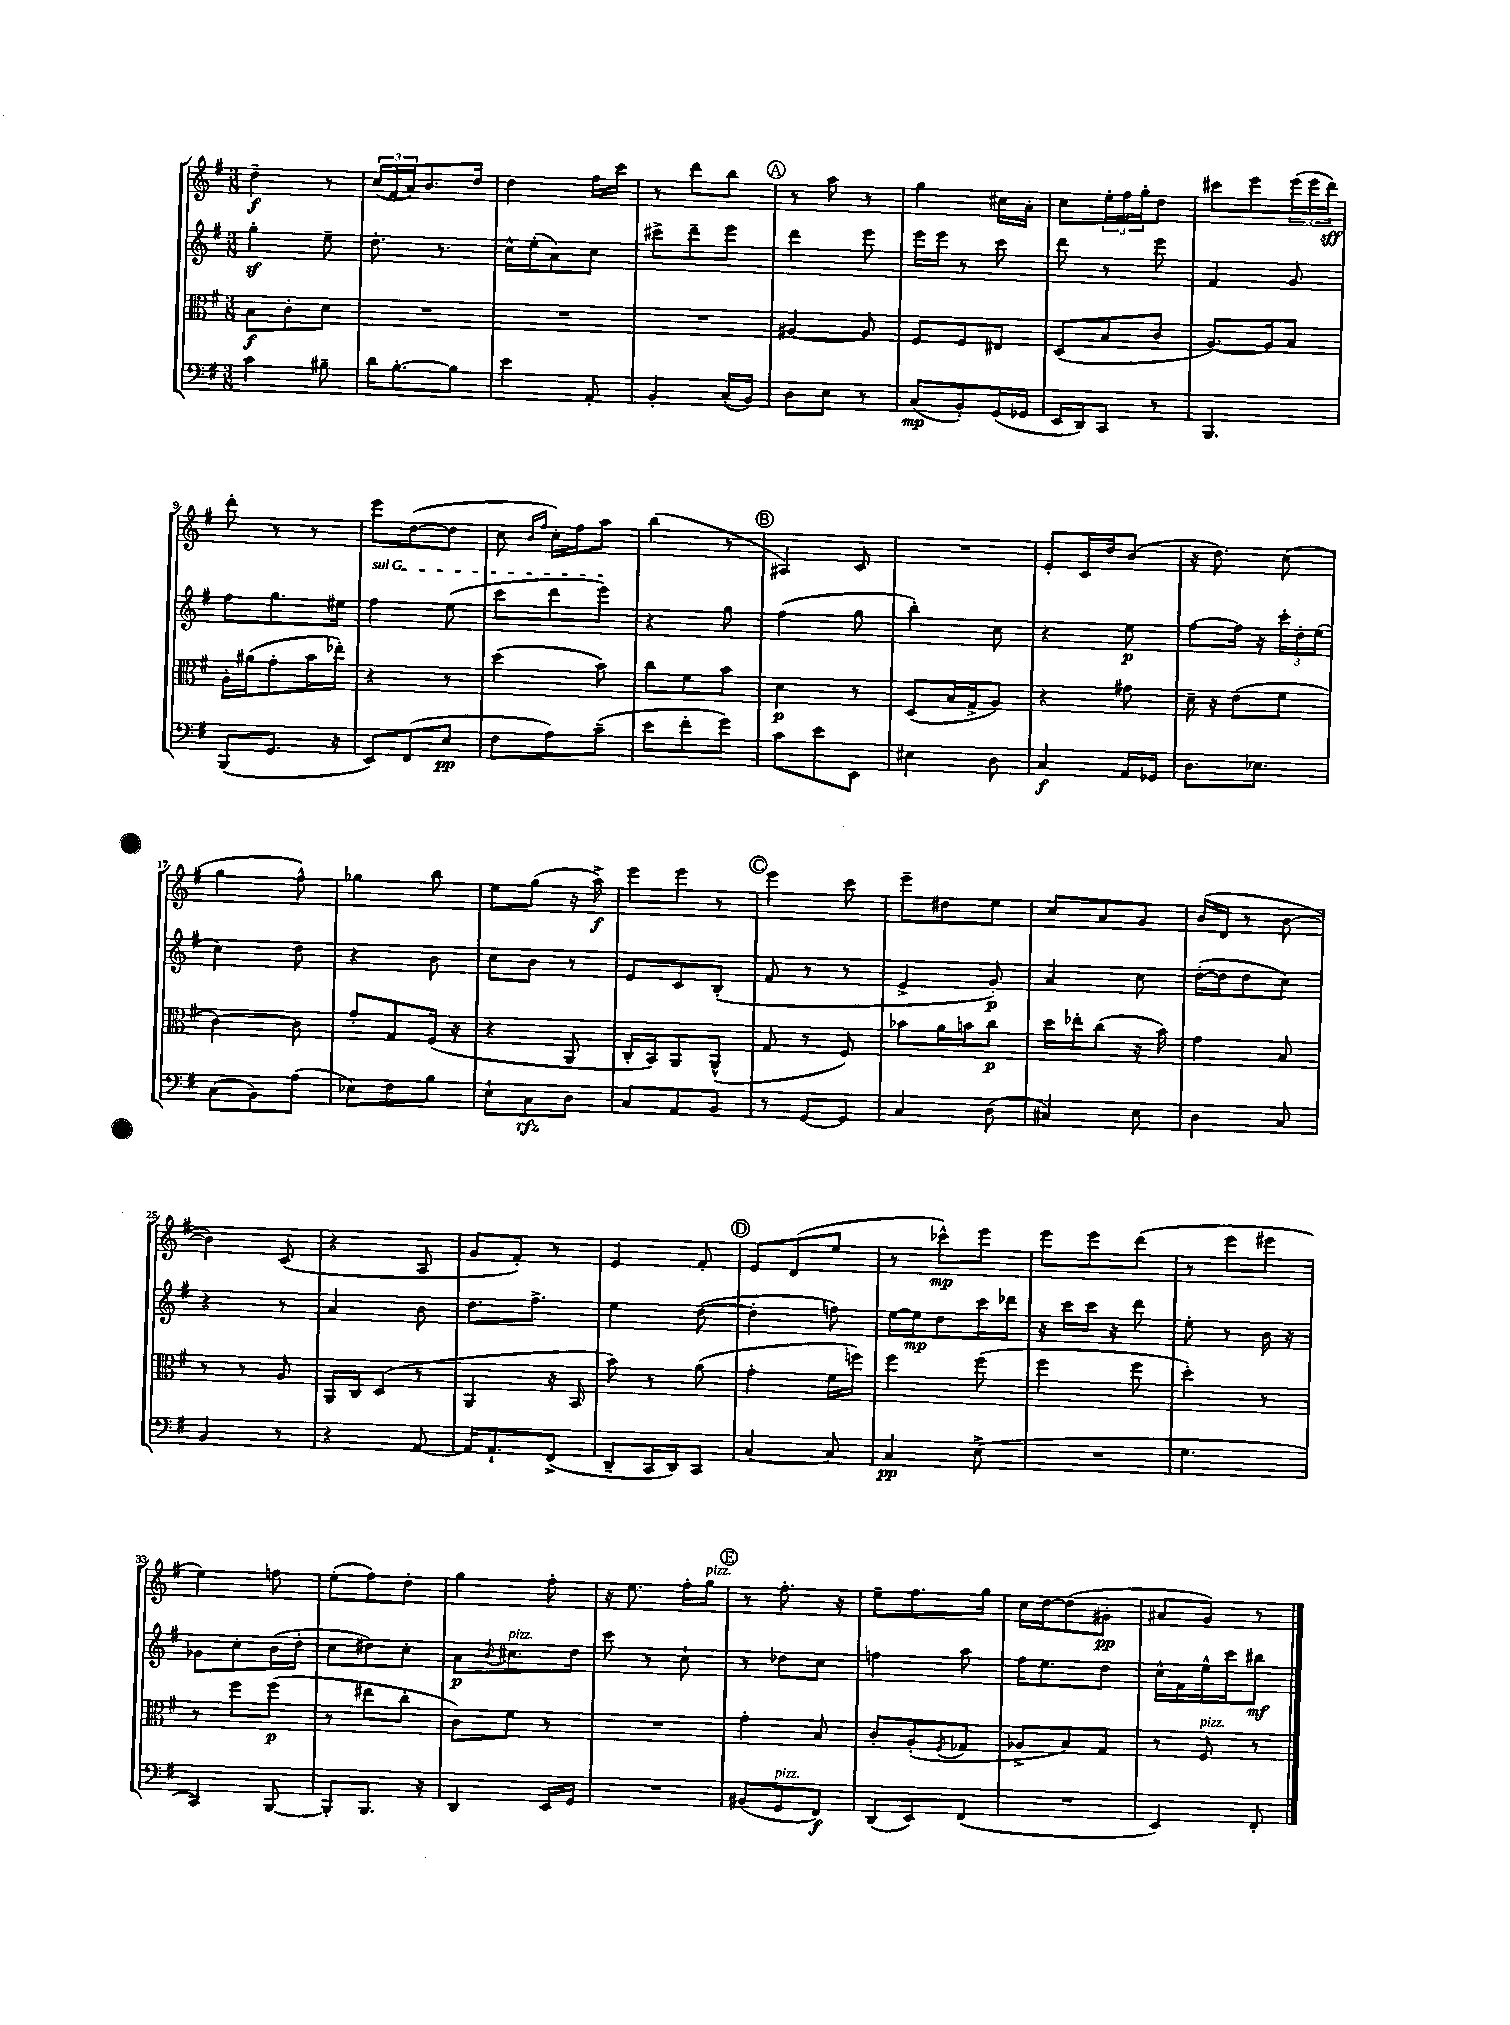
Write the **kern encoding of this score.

**kern	**dynam	**kern	**dynam	**kern	**dynam	**kern	**dynam
*part4	*part4	*part3	*part3	*part2	*part2	*part1	*part1
*staff4	*staff4	*staff3	*staff3	*staff2	*staff2	*staff1	*staff1
*clefF4	*	*clefC3	*	*clefG2	*	*clefG2	*
*k[f#]	*	*k[f#]	*	*k[f#]	*	*k[f#]	*
*M3/8	*	*M3/8	*	*M3/8	*	*M3/8	*
=1	=1	=1	=1	=1	=1	=1	=1
4c\	.	8B\L	f	4ggz'\	.	4dd~\	f
.	.	8c'\	.	.	.	.	.
8B#X~\	.	8d\J	.	8ee~\	.	8r	.
=2	=2	=2	=2	=2	=2	=2	=2
16d\KL	.	4.r	.	8.dd'\	.	(24cc/LL	.
.	.	.	.	.	.	24f#/	.
[8.B'\	.	.	.	.	.	.	.
.	.	.	.	.	.	24a/J)	.
.	.	.	.	.	.	8.b/	.
.	.	.	.	8.r	.	.	.
8B\J]	.	.	.	.	.	.	.
.	.	.	.	.	.	16dd/Jk	.
=3	=3	=3	=3	=3	=3	=3	=3
4e\	.	4.r	.	16cc^^\LL	.	4dd\	.
.	.	.	.	(16ee'\J	.	.	.
.	.	.	.	8a\)	.	.	.
8AA'/	.	.	.	8cc\J	.	16ff#\LL	.
.	.	.	.	.	.	16ccc\JJ	.
=4	=4	=4	=4	=4	=4	=4	=4
4BB'/	.	4.r	.	8ccc#X^\L	.	8r	.
.	.	.	.	8ddd~\	.	8ddd\L	.
(16C'/LL	.	.	.	8eee\J	.	8bb\J	.
16BB/JJ)	.	.	.	.	.	.	.
!!LO:REH:place=s1:t=A
=5	=5	=5	=5	=5	=5	=5	=5
8D\L	.	[4A#X/	.	4ddd\	.	8r	.
8E\J	.	.	.	.	.	8aa\	.
8r	.	8A#/]	.	8eee\	.	8r	.
=6	=6	=6	=6	=6	=6	=6	=6
(8C/L	mp	8F#/L	.	16eee\LL	.	4gg\	.
.	.	.	.	16eee\JJ	.	.	.
8BB'/)	.	8F#/	.	8r	.	.	.
(16GG/L	.	8E#X/J	.	8ccc\	.	16cc#X\LL	.
16GG-X/JJ	.	.	.	.	.	16a'\JJ	.
=7	=7	=7	=7	=7	=7	=7	=7
16EE/LL	.	(8D/L	.	8ddd\	.	8cc\L	.
16DD/J)	.	.	.	.	.	.	.
8CC/J	.	8B/	.	8r	.	24ee'\L	.
.	.	.	.	.	.	24ff#\	.
.	.	.	.	.	.	24gg'\J	.
8r	.	8c/J	.	8eee\	.	8dd\J	.
=8	=8	=8	=8	=8	=8	=8	=8
4.BBB/	.	[8.A/L)	.	4f#/	.	8ccc#X\L	.
.	.	.	.	.	.	8eee\	.
.	.	16A/k]	.	.	.	.	.
.	.	8B/J	.	8g/	.	(24eee\L	.
.	.	.	.	.	.	24eee\	.
.	.	.	.	.	.	24ddd\JJ)	sff
!!LO:LB:g=z
=9	=9	=9	=9	=9	=9	=9	=9
(8BBB/L	.	16A'\LL	.	8ff#\L	.	8ddd'\	.
.	.	(16a#X\J	.	.	.	.	.
8.GG/J	.	8g'\	.	8.gg\	.	8r	.
.	.	16b\L	.	.	.	8r	.
16r	.	16ee-X'\JJ)	.	16ee#X\Jk	.	.	.
=10	=10	=10	=10	=10	=10	=10	=10
!	!	!	!	!LO:TX:a:i:t=sul G	!	!	!
8EE/L)	.	4r	.	4ff#\	.	8eee\L	.
(8FF#/	.	.	.	.	.	([8dd\	.
8E/J	pp	8r	.	(8ee\	.	8dd\J]	.
=11	=11	=11	=11	=11	=11	=11	=11
8F#\L	.	(4dd\	.	8ccc\L	.	8cc\	.
.	.	.	.	.	.	16qqb/LL	.
.	.	.	.	.	.	16qqff#/JJ	.
8A\)	.	.	.	8ddd\	.	16cc'\LL)	.
.	.	.	.	.	.	16ff#\J	.
(8c~\J	.	8b\)	.	8eee\J)	.	8aa\J	.
=12	=12	=12	=12	=12	=12	=12	=12
8e\L	.	8cc\L	.	4r	.	(4bb\	.
8f#'\	.	8f#\	.	.	.	.	.
8g\J)	.	8b\J	.	8gg\	.	8r	.
!!LO:REH:place=s1:t=B
=13	=13	=13	=13	=13	=13	=13	=13
8c\L	.	4d\	p	(4ff#\	.	4A#X/)	.
8e\	.	.	.	.	.	.	.
8EE\J	.	8r	.	8gg\	.	8c/	.
=14	=14	=14	=14	=14	=14	=14	=14
4E#X\	.	(8D/L	.	4bb'\)	.	4.r	.
.	.	16B/L	.	.	.	.	.
.	.	16G^/J	.	.	.	.	.
8D\	.	8A/J)	.	8cc\	.	.	.
=15	=15	=15	=15	=15	=15	=15	=15
4C/	f	4r	.	4r	.	8e'/L	.
.	.	.	.	.	.	16c/L	.
.	.	.	.	.	.	16dd/J	.
16AA/LL	.	8g#X\	.	8ee\	p	(8b/J	.
16GG-X/JJ	.	.	.	.	.	.	.
=16	=16	=16	=16	=16	=16	=16	=16
8.D\L	.	16d~\	.	[8ff#\L	.	16r	.
.	.	16r	.	.	.	8.dd\)	.
.	.	(8e\L	.	16ff#\Jk]	.	.	.
8.E-X\J	.	.	.	16r	.	.	.
.	.	8f#\J	.	24ccc'\LL	.	(8cc\	.
.	.	.	.	24dd'\	.	.	.
.	.	.	.	(24ee\JJ	.	.	.
!!LO:LB:g=z
=17	=17	=17	=17	=17	=17	=17	=17
(8C\L	.	[4c\)	.	4cc\)	.	4gg\	.
8BB\)	.	.	.	.	.	.	.
(8A\J	.	8c\]	.	8dd\	.	8ff#^^\)	.
=18	=18	=18	=18	=18	=18	=18	=18
8E-X\L)	.	8g'/L	.	4r	.	4gg-X\	.
8F#\	.	8G/	.	.	.	.	.
8B\J	.	(16F#/Jk	.	8b\	.	8bb\	.
.	.	16r	.	.	.	.	.
=19	=19	=19	=19	=19	=19	=19	=19
8E`\L	.	4r	.	8cc\L	.	8ee\L	.
8C\	rfz	.	.	8b\J	.	(8gg\J	.
8D\J	.	8AA/	.	8r	.	16r	.
.	.	.	.	.	.	16aa^\)	f
=20	=20	=20	=20	=20	=20	=20	=20
8C/L	.	16C'/LL	.	8e/L	.	8eee\L	.
.	.	16BB/J)	.	.	.	.	.
8AA/	.	8AA/	.	8c/	.	8eee\J	.
8BB/J	.	(8AA^^/J	.	(8B'/J	.	8r	.
!!LO:REH:place=s1:t=C
=21	=21	=21	=21	=21	=21	=21	=21
8r	.	8G/	.	8f#/	.	4eee\	.
[8GG/L	.	8r	.	8r	.	.	.
8GG/J]	.	8F#/)	.	8r	.	8ccc\	.
=22	=22	=22	=22	=22	=22	=22	=22
4C/	.	8b-X\L	.	4e^/	.	8eee~\L	.
.	.	16a\L	.	.	.	8dd#X\	.
.	.	16bn\J	.	.	.	.	.
(8D\	.	8cc\J	p	8g'/)	p	8ee\J	.
=23	=23	=23	=23	=23	=23	=23	=23
4C#X/)	.	16dd\LL	.	4a/	.	8cc/L	.
.	.	16ee-X'\J	.	.	.	.	.
.	.	(8cc\J	.	.	.	8a/	.
8E\	.	16r	.	8cc\	.	8g/J	.
.	.	16b\)	.	.	.	.	.
=24	=24	=24	=24	=24	=24	=24	=24
4D\	.	4g\	.	([16dd'\LL	.	(16b/LL	.
.	.	.	.	16dd\J]	.	16d/JJ	.
.	.	.	.	8dd\	.	8r	.
8C/	.	8B/	.	8cc\J)	.	[8b\	.
!!LO:LB:g=z
=25	=25	=25	=25	=25	=25	=25	=25
4BB/	.	8r	.	4r	.	4b\])	.
.	.	8r	.	.	.	.	.
8r	.	8A/	.	8r	.	(8c/	.
=26	=26	=26	=26	=26	=26	=26	=26
4r	.	16AA/LL	.	4a/	.	4r	.
.	.	16C/J	.	.	.	.	.
.	.	(8D/J	.	.	.	.	.
[8AA/	.	8r	.	8b\	.	8A/	.
=27	=27	=27	=27	=27	=27	=27	=27
16AA/KL]	.	4AA/	.	8.dd\L	.	8g/L	.
8.AA`/	.	.	.	.	.	.	.
.	.	.	.	.	.	8f#'/J)	.
.	.	.	.	8.ff#^\J	.	.	.
(8FF#^/J	.	16r	.	.	.	8r	.
.	.	16BB/	.	.	.	.	.
=28	=28	=28	=28	=28	=28	=28	=28
8DD~/L	.	8b\)	.	4ee\	.	4e/	.
16CC/L	.	8r	.	.	.	.	.
16DD/J)	.	.	.	.	.	.	.
8CC/J	.	(8a\	.	([8dd\	.	8f#'/	.
!!LO:REH:place=s1:t=D
=29	=29	=29	=29	=29	=29	=29	=29
[4C/	.	4g'\	.	4dd'\]	.	8e/L	.
.	.	.	.	.	.	(8d/	.
8C/]	.	16f#\LL	.	8ffn\)	.	8ee/J	.
.	.	16ffn\JJ)	.	.	.	.	.
=30	=30	=30	=30	=30	=30	=30	=30
4C/	pp	4ff#\	.	[16ee\LL	.	8r	.
.	.	.	.	16ee\J]	mp	.	.
.	.	.	.	8dd\	.	8ccc-X^^\L)	mp
(8E^\	.	(8ff#\	.	16ccc\L	.	8eee\J	.
.	.	.	.	16ddd-X\JJ	.	.	.
=31	=31	=31	=31	=31	=31	=31	=31
4.r	.	4ff#\	.	16r	.	8eee\L	.
.	.	.	.	16ccc\LL	.	.	.
.	.	.	.	16ccc\JJ	.	8eee\	.
.	.	.	.	16r	.	.	.
.	.	8ff#\	.	8ddd\	.	(8ddd\J	.
=32	=32	=32	=32	=32	=32	=32	=32
4.G\	.	4dd'\)	.	8ee'\	.	8r	.
.	.	.	.	8r	.	8eee\L	.
.	.	8r	.	16b\	.	8eee#X\J	.
.	.	.	.	16r	.	.	.
!!LO:LB:g=z
=33	=33	=33	=33	=33	=33	=33	=33
4CC/)	.	8r	.	8g-X\L	.	4ee\)	.
.	.	8ff#\L	.	8cc'\	.	.	.
[8BBB/	.	(8ff#\J	p	(16b\L	.	8ffn\	.
.	.	.	.	16dd'\JJ	.	.	.
=34	=34	=34	=34	=34	=34	=34	=34
8BBB'/L]	.	8r	.	8cc\L	.	(8ee'\L	.
8.BBB/J	.	8ee#X\L	.	8dd#X\)	.	8ff#\)	.
.	.	8cc'\J	.	8cc'\J	.	8dd'\J	.
16r	.	.	.	.	.	.	.
=35	=35	=35	=35	=35	=35	=35	=35
4DD/	.	8c\L)	.	8a\L	p	4gg\	.
.	.	.	.	8qqb/	.	.	.
!	!	!	!	!LO:TX:a:i:t=pizz.	!	!	!
.	.	8f#\J	.	8.cc#X\	.	.	.
16EE/LL	.	8r	.	.	.	8ff#'\	.
16GG/JJ	.	.	.	16dd\Jk	.	.	.
=36	=36	=36	=36	=36	=36	=36	=36
4.r	.	4.r	.	8ccc\	.	16r	.
.	.	.	.	.	.	8.ee\	.
.	.	.	.	8r	.	.	.
.	.	.	.	8cc`\	.	16ff#'\LL	.
!	!	!	!	!	!	!LO:TX:a:i:t=pizz.	!
.	.	.	.	.	.	16gg\JJ	.
!!LO:REH:place=s1:t=E
=37	=37	=37	=37	=37	=37	=37	=37
(8BB#X/L	.	4g'\	.	8r	.	8r	.
!LO:TX:a:i:t=pizz.	!	!	!	!	!	!	!
8GG/	.	.	.	8dd-X\L	.	8.ff#'\	.
8FF#/J)	f	8B/	.	8cc\J	.	.	.
.	.	.	.	.	.	16r	.
=38	=38	=38	=38	=38	=38	=38	=38
(8DD/L	.	8c'/L	.	4ffn\	.	8ee~\L	.
8EE/)	.	(8A'/	.	.	.	8.ff#\	.
.	.	8qF#/	.	.	.	.	.
(8FF#/J	.	8G-X/J	.	8aa\	.	.	.
.	.	.	.	.	.	16gg\Jk	.
=39	=39	=39	=39	=39	=39	=39	=39
4.r	.	8A-X^/L	.	16ff#\KL	.	16cc\LL	.
.	.	.	.	8.ee\	.	[16dd\J	.
.	.	8B/)	.	.	.	(8dd\]	.
.	.	8G/J	.	8dd\J	.	8g#X'\J	pp
=40	=40	=40	=40	=40	=40	=40	=40
4EE/)	.	8r	.	16cc^^\LL	.	8a#X/L	.
.	.	.	.	16f#\	.	.	.
!	!	!LO:TX:a:i:t=pizz.	!	!	!	!	!
.	.	8F#/	.	16ee^^\	.	8g/J)	.
.	.	.	.	16ccc\J	.	.	.
8FF#'/	.	8r	.	8bb#X\J	mf	8r	.
==	==	==	==	==	==	==	==
*-	*-	*-	*-	*-	*-	*-	*-
